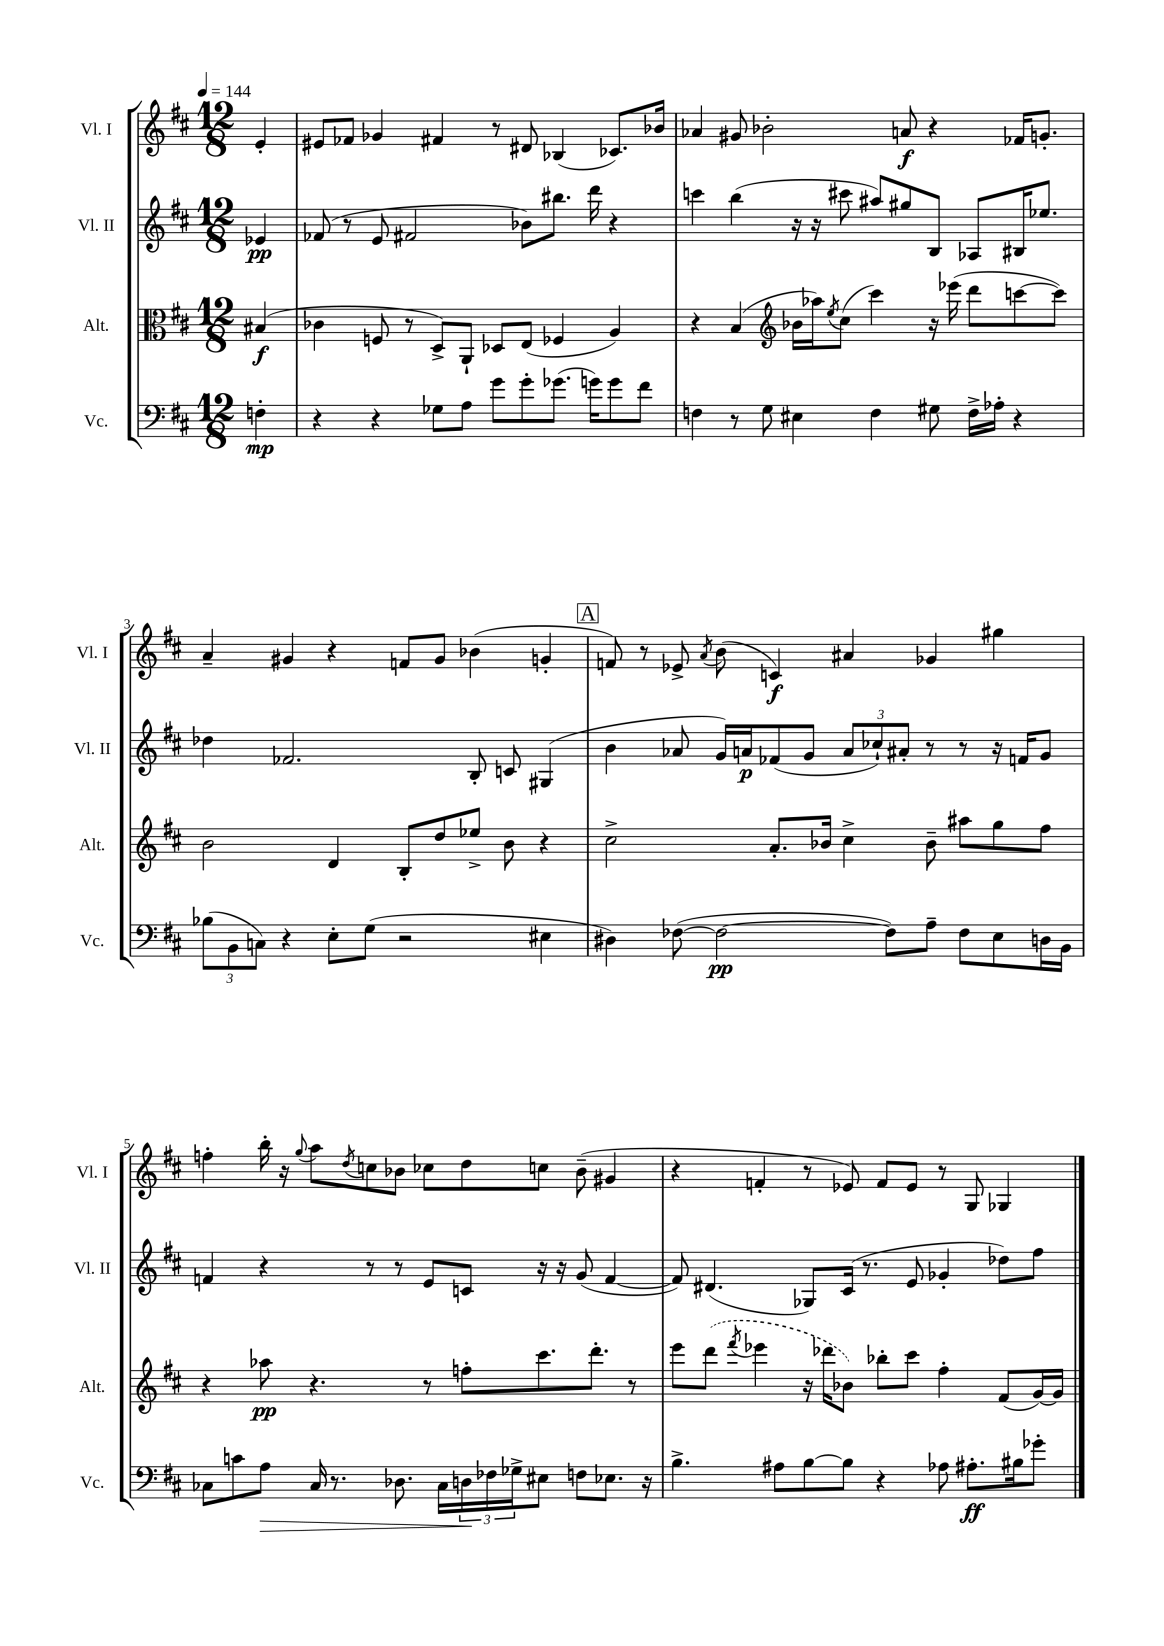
<<
\new StaffGroup <<
\new Staff = "s0" \with { instrumentName = "Vl. I" shortInstrumentName = "Vl. I" } {
    \clef treble \key d \major \numericTimeSignature \time 12/8 \partial 4 \tempo 4 = 144
    e'4-. |
    eis'8 fes'8 ges'4 fis'4 r8 dis'8 bes4( ces'8.) bes'16 |
    aes'4 gis'8 bes'2-. a'8\f r4 fes'16 g'8.-. |
    a'4-- gis'4 r4 f'8 gis'8 bes'4( g'4-. |
    \mark \markup { \box "A" } f'8) r8 ees'8-> \acciaccatura { a'8 } b'8( c'4\f) ais'4 ges'4 gis''4 |
    f''4-. b''16-. r16 \appoggiatura { g''8 } a''8 \acciaccatura { d''8 } c''8 bes'8 ces''8 d''8 c''8 bes'8--( gis'4 |
    r4 f'4-. r8 ees'8) f'8 ees'8 r8 g8 ges4 \bar "|." |
}
\new Staff = "s1" \with { instrumentName = "Vl. II" shortInstrumentName = "Vl. II" } {
    \clef treble \key d \major \numericTimeSignature \time 12/8 \partial 4
    ees'4\pp |
    fes'8( r8 e'8 fis'2 bes'8) bis''8. d'''16 r4 |
    c'''4 b''4( r16 r16 cis'''8 ais''8) gis''8 b8 aes8 bis16 ees''8. |
    des''4 fes'2. b8-. c'8 gis4( |
    \mark \markup { \box "A" } b'4 aes'8 g'16) a'16\p fes'8( g'8 \tuplet 3/2 { a'8 ces''8-!) ais'8-. } r8 r8 r16 f'16 g'8 |
    f'4 r4 r8 r8 e'8 c'8 r16 r16 g'8( f'4~ |
    f'8) dis'4.( ges8) cis'16( r8. e'8 ges'4-. des''8) fis''8 \bar "|." |
}
\new Staff = "s2" \with { instrumentName = "Alt." shortInstrumentName = "Alt." } {
    \clef alto \key d \major \numericTimeSignature \time 12/8 \partial 4
    bis4\f( |
    ces'4 f8 r8 d8->) a,8-! des8 e8( fes4 a4) |
    r4 b4( \clef treble bes'16 aes''16) \acciaccatura { e''8 } cis''8( cis'''4) r16 ees'''16( d'''8 c'''8~ c'''8) |
    b'2 d'4 b8-. d''8 ees''8-> b'8 r4 |
    \mark \markup { \box "A" } cis''2-> a'8.-. bes'16 cis''4-> bes'8-- ais''8 g''8 fis''8 |
    r4 aes''8\pp r4. r8 f''8-. cis'''8. d'''8.-. r8 |
    e'''8 \once \slurDashed d'''8( \acciaccatura { fis'''8 } ees'''4 r16 des'''16 bes'8) bes''8-. cis'''8 fis''4-. fis'8( g'16~) g'16 \bar "|." |
}
\new Staff = "s3" \with { instrumentName = "Vc." shortInstrumentName = "Vc." } {
    \clef bass \key d \major \numericTimeSignature \time 12/8 \partial 4
    f4-.\mp |
    r4 r4 ges8 a8 g'8 g'8-. ges'8.( g'16) g'8 fis'8 |
    f4 r8 g8 eis4 f4 gis8 f16-> aes16-. r4 |
    \tuplet 3/2 { bes8( b,8 c8) } r4 e8-. g8( r2 eis4 |
    \mark \markup { \box "A" } dis4) fes8~( fes2~\pp fes8) a8-- fes8 e8 d16 b,16 |
    ces8 c'8 a8\> ces16 r8. des8. ces16 \tuplet 3/2 { d16\! fes16 ges16-> } eis8 f8 ees8. r16 |
    b4.-> ais8 b8~ b8 r4 aes8 ais8.-.\ff bis16 ges'8-. \bar "|." |
}
>>
>>
